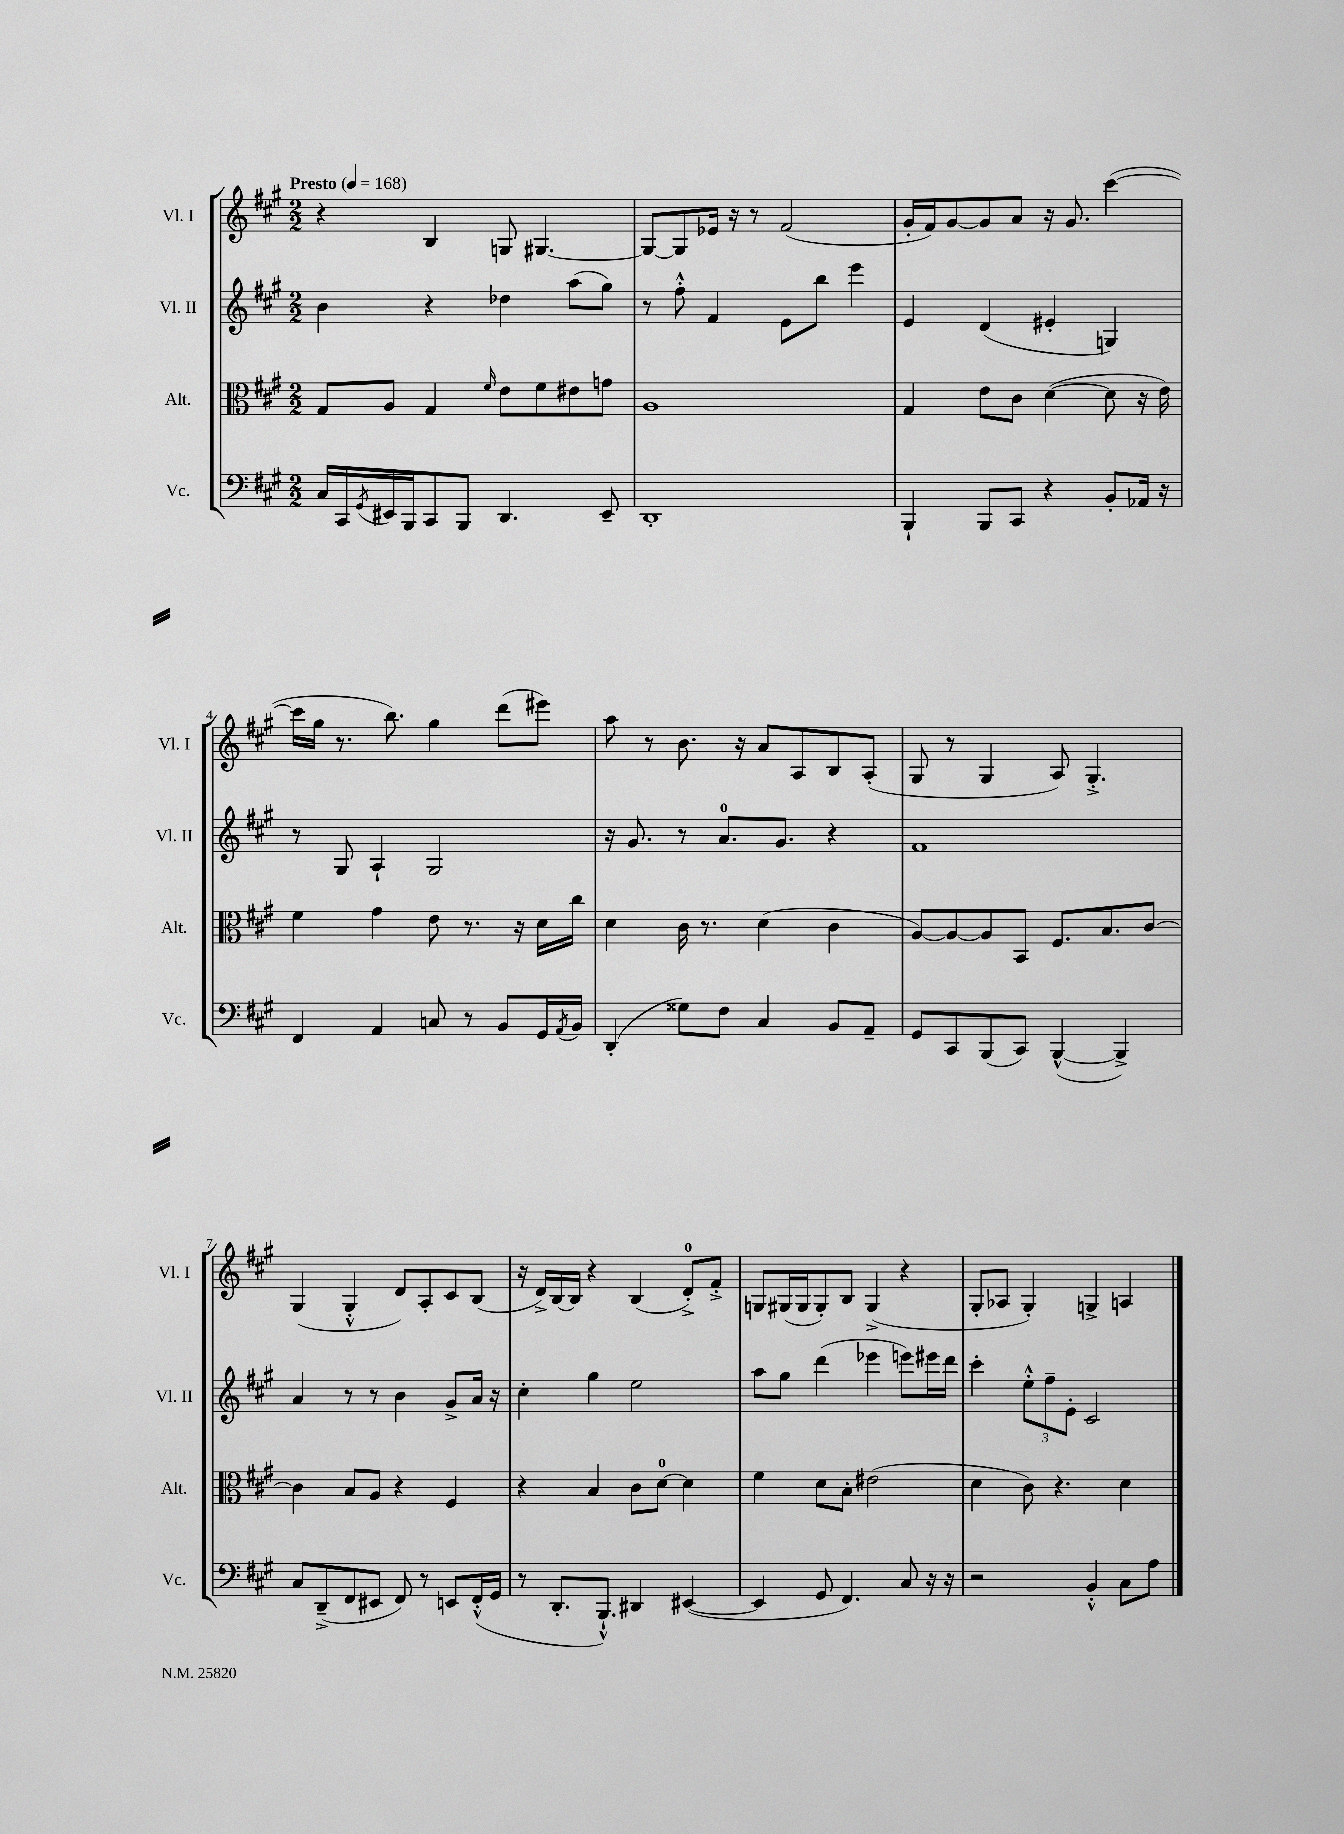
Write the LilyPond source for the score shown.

<<
\new StaffGroup <<
\new Staff = "s0" \with { instrumentName = "Vl. I" shortInstrumentName = "Vl. I" } {
    \clef treble \key a \major \numericTimeSignature \time 2/2 \tempo "Presto" 4 = 168
    r4 b4 g8 gis4.~ |
    gis8~ gis8 ees'16 r16 r8 fis'2( |
    gis'16-. fis'16) gis'8~ gis'8 a'8 r16 gis'8. cis'''4~( |
    cis'''16 gis''16 r8. b''8.) gis''4 d'''8( eis'''8) |
    a''8 r8 b'8. r16 a'8 a8 b8 a8-.( |
    gis8 r8 gis4 a8) gis4.-.-> |
    gis4( gis4-.-^ d'8) a8-. cis'8 b8( |
    r16 d'16->) b16~ b16 r4 b4( d'8-0-.->) fis'8-.-> |
    g8 gis16( gis16 gis8-.) b8 gis4->( r4 |
    gis8-. aes8 gis4-.) g4-> a4 \bar "|." |
}
\new Staff = "s1" \with { instrumentName = "Vl. II" shortInstrumentName = "Vl. II" } {
    \clef treble \key a \major \numericTimeSignature \time 2/2
    b'4 r4 des''4 a''8( gis''8) |
    r8 fis''8-.-^ fis'4 e'8 b''8 e'''4 |
    e'4 d'4( eis'4-. g4) |
    r8 gis8 a4-! gis2 |
    r16 gis'8. r8 a'8.-0 gis'8. r4 |
    fis'1 |
    a'4 r8 r8 b'4 gis'8-> a'16 r16 |
    cis''4-. gis''4 e''2 |
    a''8 gis''8 d'''4( ees'''4 e'''8) eis'''16 d'''16 |
    cis'''4-. \tuplet 3/2 { e''8-.-^ fis''8-- e'8-. } cis'2 \bar "|." |
}
\new Staff = "s2" \with { instrumentName = "Alt." shortInstrumentName = "Alt." } {
    \clef alto \key a \major \numericTimeSignature \time 2/2
    gis8 a8 gis4 \grace { fis'16 } e'8 fis'8 eis'8 g'8 |
    a1 |
    gis4 e'8 cis'8 d'4~( d'8 r16 e'16) |
    fis'4 gis'4 e'8 r8. r16 d'16 cis''16 |
    d'4 cis'16 r8. d'4( cis'4 |
    a8~) a8~ a8 b,8 fis8. b8. cis'8~ |
    cis'4 b8 a8 r4 fis4 |
    r4 b4 cis'8 d'8-0~ d'4 |
    fis'4 d'8 b8-. eis'2( |
    d'4 cis'8) r4. d'4 \bar "|." |
}
\new Staff = "s3" \with { instrumentName = "Vc." shortInstrumentName = "Vc." } {
    \clef bass \key a \major \numericTimeSignature \time 2/2
    cis16 cis,16 \acciaccatura { gis,8 } eis,16 b,,16 cis,8 b,,8 d,4. eis,8-- |
    d,1-. |
    b,,4-! b,,8 cis,8 r4 b,8-. aes,16 r16 |
    fis,4 a,4 c8 r8 b,8 gis,16 \acciaccatura { a,8 } b,16 |
    d,4-.( gisis8) fis8 cis4 b,8 a,8-- |
    gis,8 cis,8 b,,8( cis,8) b,,4~-^( b,,4->) |
    cis8 d,8--->( fis,8 eis,8 fis,8) r8 e,8 fis,16-.-^( gis,16 |
    r8 d,8.-. b,,8.-!-^) dis,4 eis,4~( |
    eis,4 gis,8 fis,4.) cis8 r16 r16 |
    r2 b,4-.-^ cis8 a8 \bar "|." |
}
>>
>>
